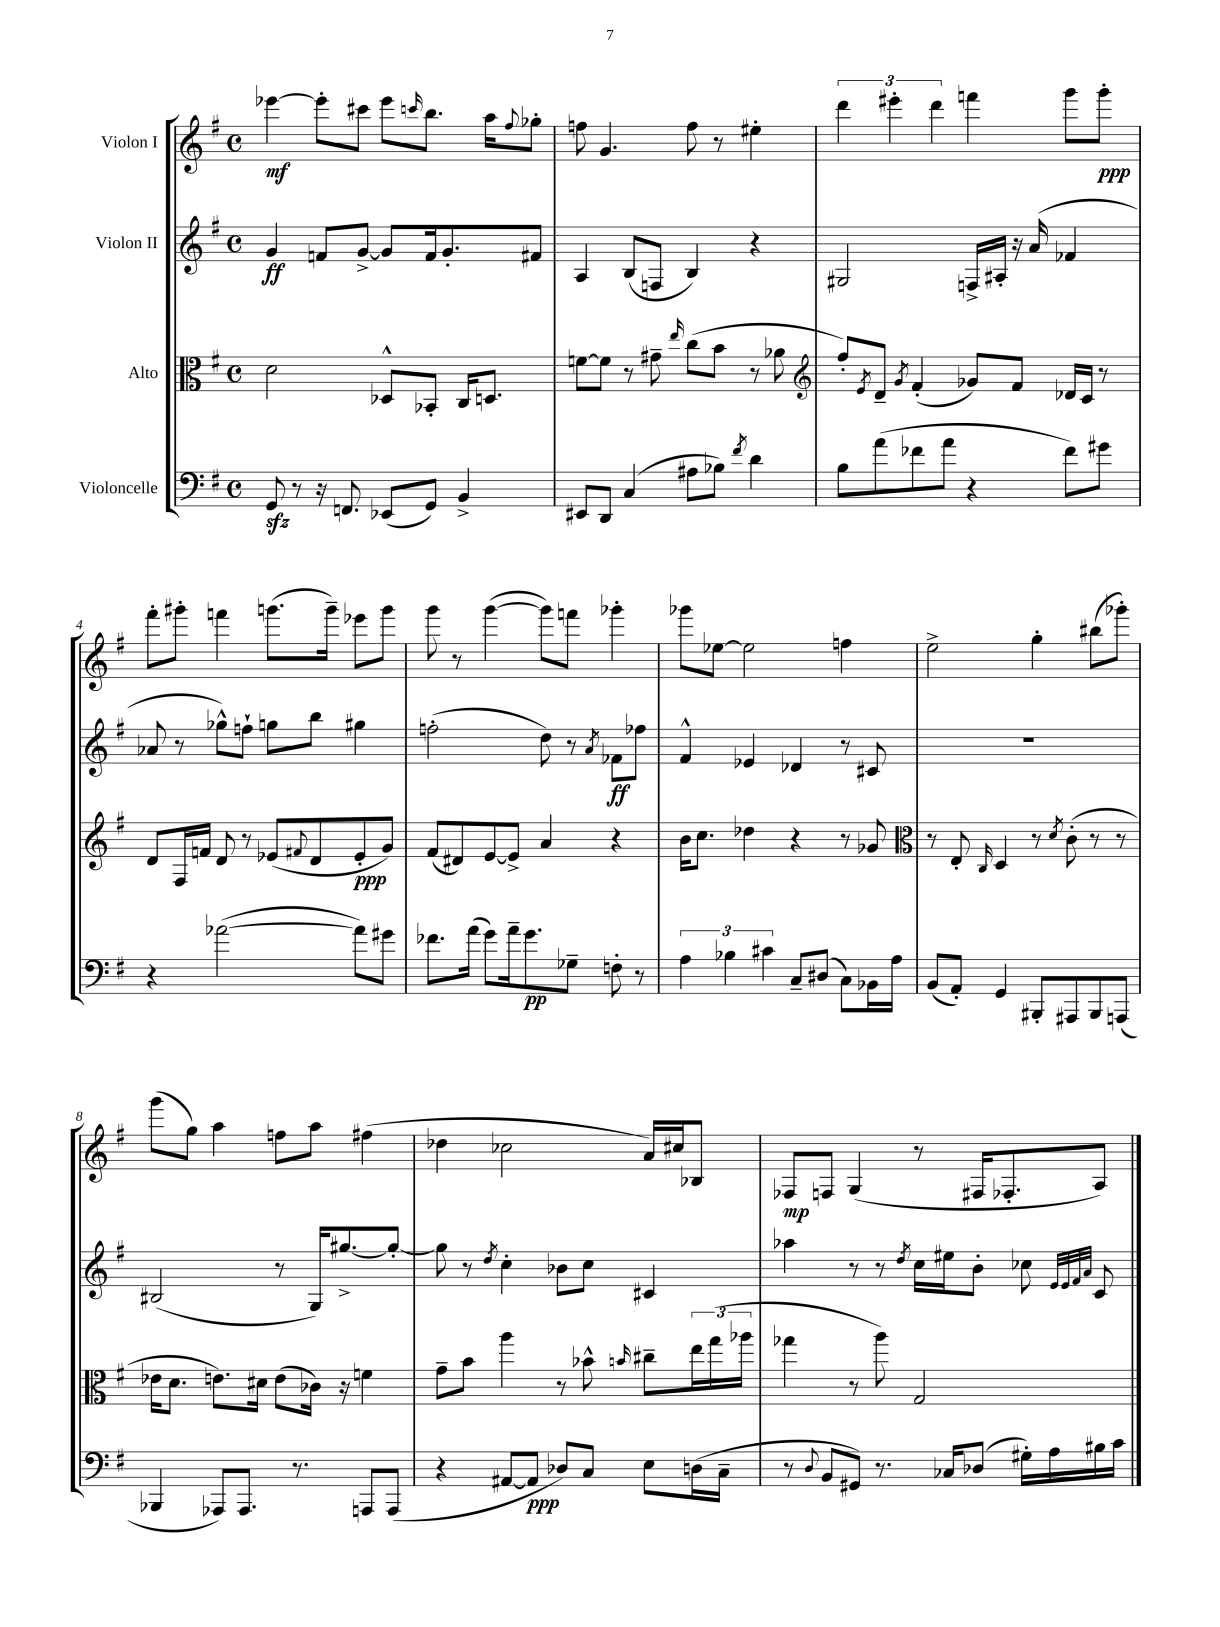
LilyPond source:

<<
\new StaffGroup <<
\new Staff = "s0" \with { instrumentName = "Violon I" } {
    \clef treble \key g \major \defaultTimeSignature \time 4/4
    ees'''4~\mf ees'''8-. cis'''8 ees'''8 \grace { c'''16 } b''8. a''16 \appoggiatura { fis''8 } ges''8-. |
    f''8 g'4. f''8 r8 eis''4-. |
    \tuplet 3/2 { d'''4 eis'''4-. d'''4 } f'''4 g'''8 g'''8-.\ppp |
    fis'''8-. gis'''8-. f'''4 g'''8.( g'''16--) ees'''8 g'''8 |
    g'''8 r8 g'''4~( g'''8) f'''8 ges'''4-. |
    ges'''8 ees''8~ ees''2 f''4 |
    e''2-> g''4-. bis''8( ges'''8-.) |
    g'''8( g''8) a''4 f''8 a''8 fis''4( |
    des''4 ces''2 a'16) cis''16 bes8 |
    fes8\mp f8 g4( r8 fis16 fes8.-. a8) \bar "|." |
}
\new Staff = "s1" \with { instrumentName = "Violon II" } {
    \clef treble \key g \major \defaultTimeSignature \time 4/4
    g'4\ff f'8 g'8~-> g'8 f'16 g'8.-. fis'8 |
    a4 b8( f8 b4) r4 |
    gis2 f16-> ais16-. r16 a'16( fes'4 |
    aes'8 r8 ges''8-^) f''8-! g''8 b''8 gis''4 |
    f''2-.( d''8) r8 \acciaccatura { a'8 } fes'8\ff fes''8 |
    fis'4-^ ees'4 des'4 r8 cis'8 |
    R1 |
    bis2( r8 g16) gis''8.~-> gis''8~-. |
    gis''8 r8 \acciaccatura { d''8 } c''4-. bes'8 c''8 cis'4 |
    aes''4 r8 r8 \acciaccatura { d''8 } c''16 eis''16 b'8-. ces''8 \grace { e'32 e'32 fis'32 a'32 } c'8 \bar "|." |
}
\new Staff = "s2" \with { instrumentName = "Alto" } {
    \clef alto \key g \major \defaultTimeSignature \time 4/4
    d'2 des8-^ bes,8-. c16 d8. |
    f'8~ f'8 r8 gis'8-- \grace { e''16 } c''8( b'8 r8 aes'8 |
    \clef treble fis''8-.) \acciaccatura { e'8 } d'8-- \acciaccatura { g'8 } fis'4-.( ges'8) fis'8 des'16 c'16 r8 |
    d'8 fis16 f'16 d'8 r8 ees'8( \appoggiatura { fis'8 } d'8 ees'8-.\ppp g'8) |
    fis'8( dis'8) e'8~ e'8-> a'4 r4 |
    b'16 c''8. des''4 r4 r8 ges'8 |
    \clef alto r8 e8-. \grace { c16 } d4 r8 \acciaccatura { d'8 } c'8-.( r8 r8 |
    ees'16 d'8. e'8.) dis'16 e'8( ces'16) r16 f'4 |
    g'8-- b'8 a''4 r8 bes'8-^ \grace { b'16 } cis''8-- \tuplet 3/2 { e''16 g''16( aes''16 } |
    ges''4 r8 a''8) g2 \bar "|." |
}
\new Staff = "s3" \with { instrumentName = "Violoncelle" } {
    \clef bass \key g \major \defaultTimeSignature \time 4/4
    g,8\sfz r8 r16 f,8. ees,8( g,8) b,4-> |
    eis,8 d,8 c4( ais8 bes8) \acciaccatura { fis'8 } d'4 |
    b8 a'8( fes'8 a'8 r4 fes'8) gis'8 |
    r4 aes'2~( aes'8) gis'8 |
    fes'8. a'16( g'8) a'16-- g'8.\pp ges8-- f8-. r8 |
    \tuplet 3/2 { a4 bes4 cis'4 } c8-- dis8( c8) bes,16 a16 |
    b,8( a,8-.) g,4 bis,,8-. ais,,8 bis,,8 a,,8( |
    bes,,4 aes,,8) aes,,8. r8. a,,8 a,,8( |
    r4 ais,8~ ais,8\ppp des8) c8 e8 d16( c16-- |
    r8 \appoggiatura { d8 } b,8 gis,8) r8. ces16 des8( gis16-.) a16 bis16 c'16 \bar "|." |
}
>>
>>
